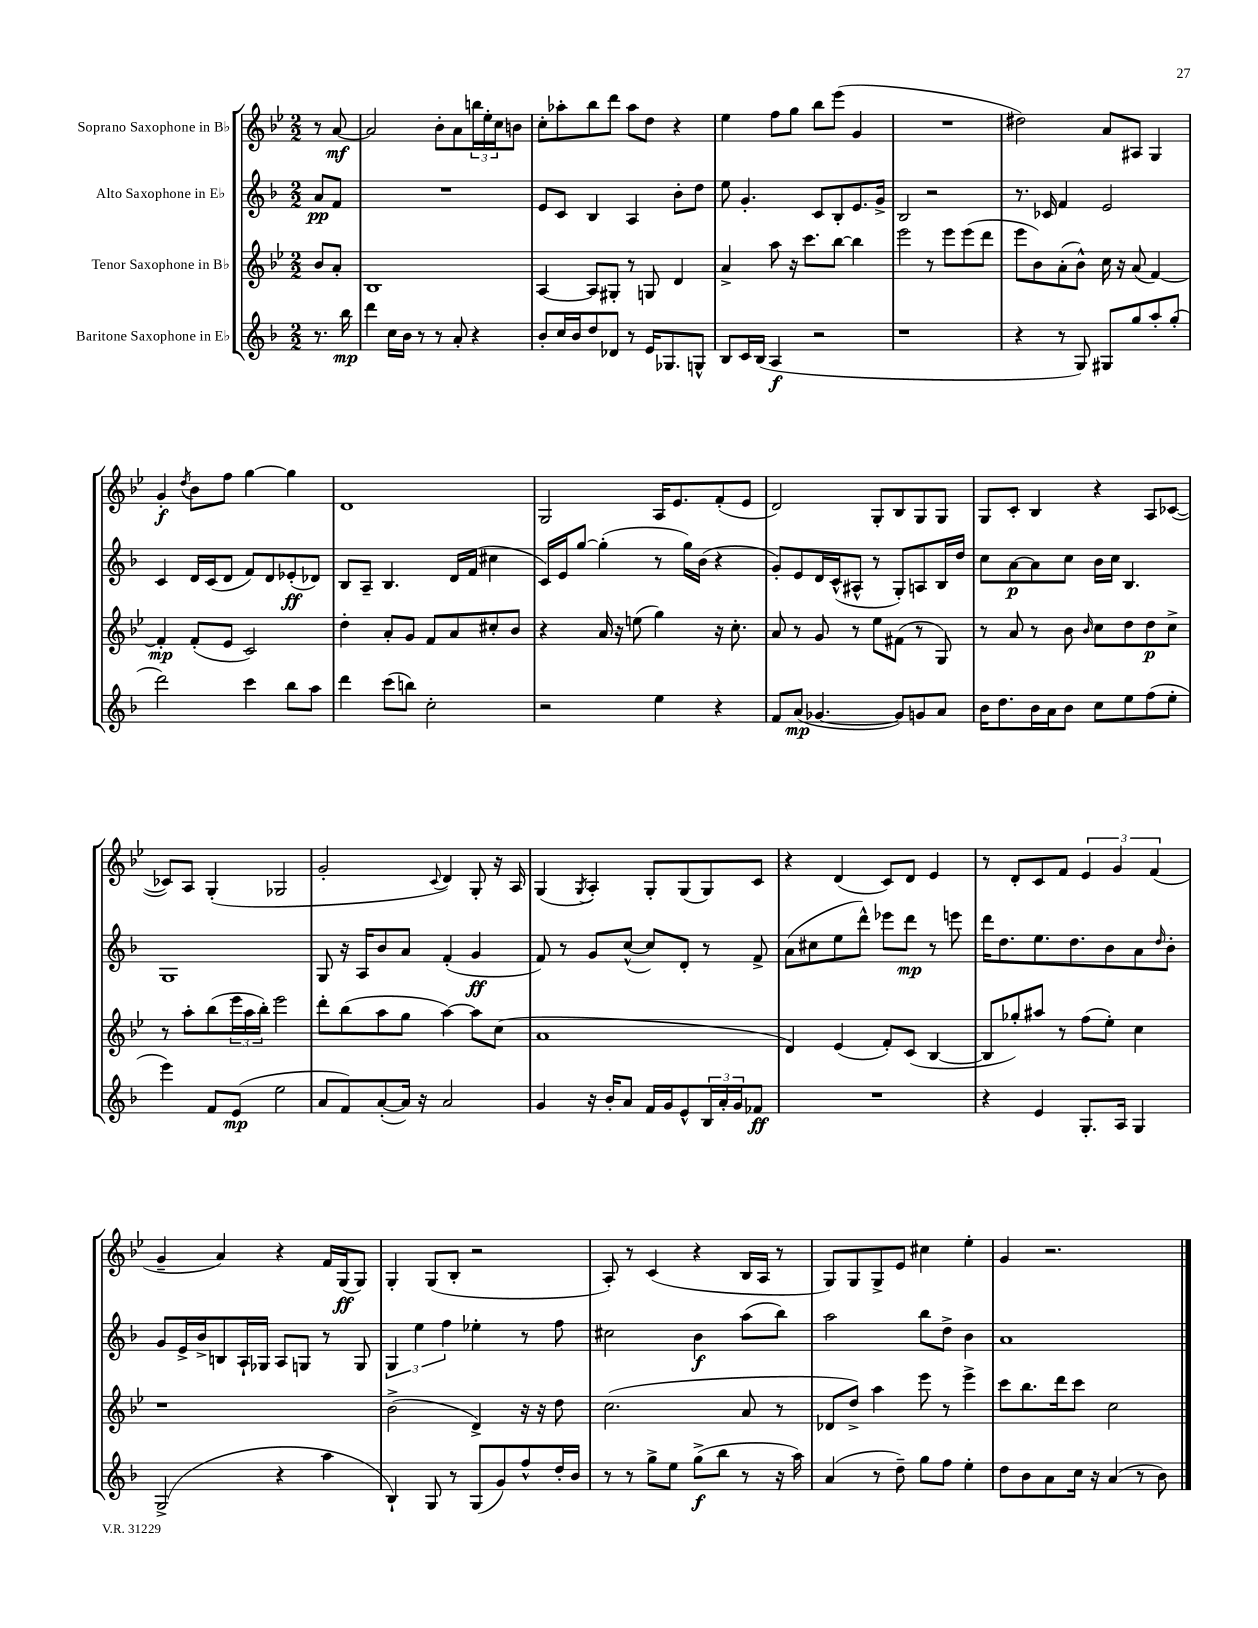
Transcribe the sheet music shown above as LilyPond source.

<<
\new StaffGroup <<
\new Staff = "s0" \with { instrumentName = "Soprano Saxophone in Bb" } {
    \clef treble \key bes \major \numericTimeSignature \time 2/2 \partial 4
    r8 a'8~\mf |
    a'2 bes'8-. a'8 \tuplet 3/2 { b''16 ees''16-. c''16 } b'8 |
    c''8-. aes''8-. bes''8 d'''8 aes''8 d''8 r4 |
    ees''4 f''8 g''8 bes''8 ees'''8( g'4 |
    R1 |
    dis''2) a'8 ais8 g4 |
    g'4-.\f \acciaccatura { d''8 } bes'8 f''8 g''4~ g''4 |
    d'1 |
    g2 a16 ees'8. f'8-.( ees'8 |
    d'2) g8-. bes8 g8 g8 |
    g8 c'8-. bes4 r4 a8 ces'8~( |
    ces'8) a8 g4-.( ges2 |
    g'2-. \appoggiatura { c'8 } d'4) g8-. r16 a16 |
    g4( \acciaccatura { g8 } a4-.) g8-. g8( g8) c'8 |
    r4 d'4( c'8) d'8 ees'4 |
    r8 d'8-. c'8 f'8 \tuplet 3/2 { ees'4 g'4 f'4( } |
    g'4-- a'4) r4 f'16 g16\ff( g8) |
    g4-. g8( bes8-. r2 |
    a8-.) r8 c'4( r4 bes16 a16 r8 |
    g8) g8 g8-> ees'8 cis''4 ees''4-. |
    g'4 r2. \bar "|." |
}
\new Staff = "s1" \with { instrumentName = "Alto Saxophone in Eb" } {
    \clef treble \key f \major \numericTimeSignature \time 2/2 \partial 4
    a'8\pp f'8 |
    R1 |
    e'8 c'8 bes4 a4 bes'8-. d''8 |
    e''8 g'4.-. c'8 bes8-. e'8. g'16-> |
    bes2 r2 |
    r8. ces'16 f'4 e'2 |
    c'4 d'16 c'16( d'8 f'8) d'8 ees'8-.\ff( des'8) |
    bes8 a8-- bes4. d'16 f'16( cis''4 |
    c'16) e'16 g''8~ g''4-.( r8 g''16) bes'16( r4 |
    g'8-.) e'8 d'16 c'16-^( ais8-^ r8 g8-.) a8 bes16 d''16 |
    c''8 a'8~\p a'8 c''8 bes'16 c''16 bes4. |
    g1 |
    g8 r16 a16 bes'8 a'8 f'4-.( g'4\ff |
    f'8) r8 g'8 c''8~-^( c''8) d'8-. r8 f'8-> |
    a'8( cis''8 e''8 d'''8-^) ees'''8 d'''8\mp r8 e'''8 |
    d'''16 d''8. e''8. d''8. bes'8 a'8 \grace { d''16 } bes'8-. |
    g'8 e'16-> bes'16-> b8 a16-! ges16 a8 g8 r8 g8 |
    \tuplet 3/2 { g4 e''4 f''4 } ees''4-. r8 f''8 |
    cis''2 bes'4\f a''8( bes''8) |
    a''2 bes''8 d''8-> bes'4 |
    a'1 \bar "|." |
}
\new Staff = "s2" \with { instrumentName = "Tenor Saxophone in Bb" } {
    \clef treble \key bes \major \numericTimeSignature \time 2/2 \partial 4
    bes'8 a'8-. |
    bes1 |
    a4~ a8 gis8-. r8 g8 d'4 |
    a'4-> a''8 r16 c'''8. bes''8~ bes''4 |
    ees'''2 r8 ees'''8 ees'''8( d'''8 |
    ees'''8 bes'8) a'8-.( bes'8-^) c''16 r16 a'8( f'4~) |
    f'4-.\mp f'8-.( ees'8 c'2) |
    d''4-. a'8-. g'8 f'8 a'8 cis''8-. bes'8 |
    r4 a'16 r16 e''8( g''4) r16 c''8.-. |
    a'8 r8 g'8 r8 ees''8 fis'8( r8 g8) |
    r8 a'8 r8 bes'8 \grace { bes'16 } c''8 d''8 d''8\p c''8-> |
    r8 a''8-. bes''8( \tuplet 3/2 { ees'''16 a''16 bes''16-.) } ees'''2 |
    d'''8-. bes''8( a''8 g''8 a''4~) a''8 c''8( |
    a'1 |
    d'4) ees'4( f'8-.) c'8( bes4~ |
    bes8 ges''8-.) ais''8 r8 f''8( ees''8-.) c''4 |
    r1 |
    bes'2->( d'4->) r16 r16 d''8 |
    c''2.( a'8 r8 |
    des'8 d''8->) a''4 ees'''8 r8 ees'''4-> |
    c'''8 bes''8. d'''16 c'''8 c''2 \bar "|." |
}
\new Staff = "s3" \with { instrumentName = "Baritone Saxophone in Eb" } {
    \clef treble \key f \major \numericTimeSignature \time 2/2 \partial 4
    r8. bes''16\mp |
    d'''4 c''16 bes'16 r8 r8 a'8-. r4 |
    bes'8-. c''16 bes'16 d''8 des'8 r8 e'16 ges8. g8-^ |
    bes8 c'16 bes16( a4\f r2 |
    r1 |
    r4 r8 g8) gis8 g''8 a''8-. g''8-.( |
    d'''2) c'''4 bes''8 a''8 |
    d'''4 c'''8( b''8) c''2-. |
    r2 e''4 r4 |
    f'8 a'8\mp( ges'4.~ ges'8) g'8 a'8 |
    bes'16 d''8. bes'16 a'16 bes'8 c''8 e''8 f''8( e''8-. |
    e'''4) f'8 e'8\mp( e''2 |
    a'8 f'8) a'8~-.( a'16) r16 a'2 |
    g'4 r16 bes'16-. a'8 f'16 g'16 e'8-^ \tuplet 3/2 { bes16 a'16-. g'16 } fes'8\ff |
    R1 |
    r4 e'4 g8.-. a16 g4 |
    g2->( r4 a''4 |
    bes4-!) g8 r8 g8( g'8) f''8-^ d''16-. bes'16 |
    r8 r8 g''8-> e''8 g''8->\f( bes''8 r8 r16 a''16) |
    a'4( r8 d''8--) g''8 f''8 e''4-. |
    d''8 bes'8 a'8 c''16 r16 a'4( r8 bes'8) \bar "|." |
}
>>
>>
\layout { \context { \Score \remove "Bar_number_engraver" } }
